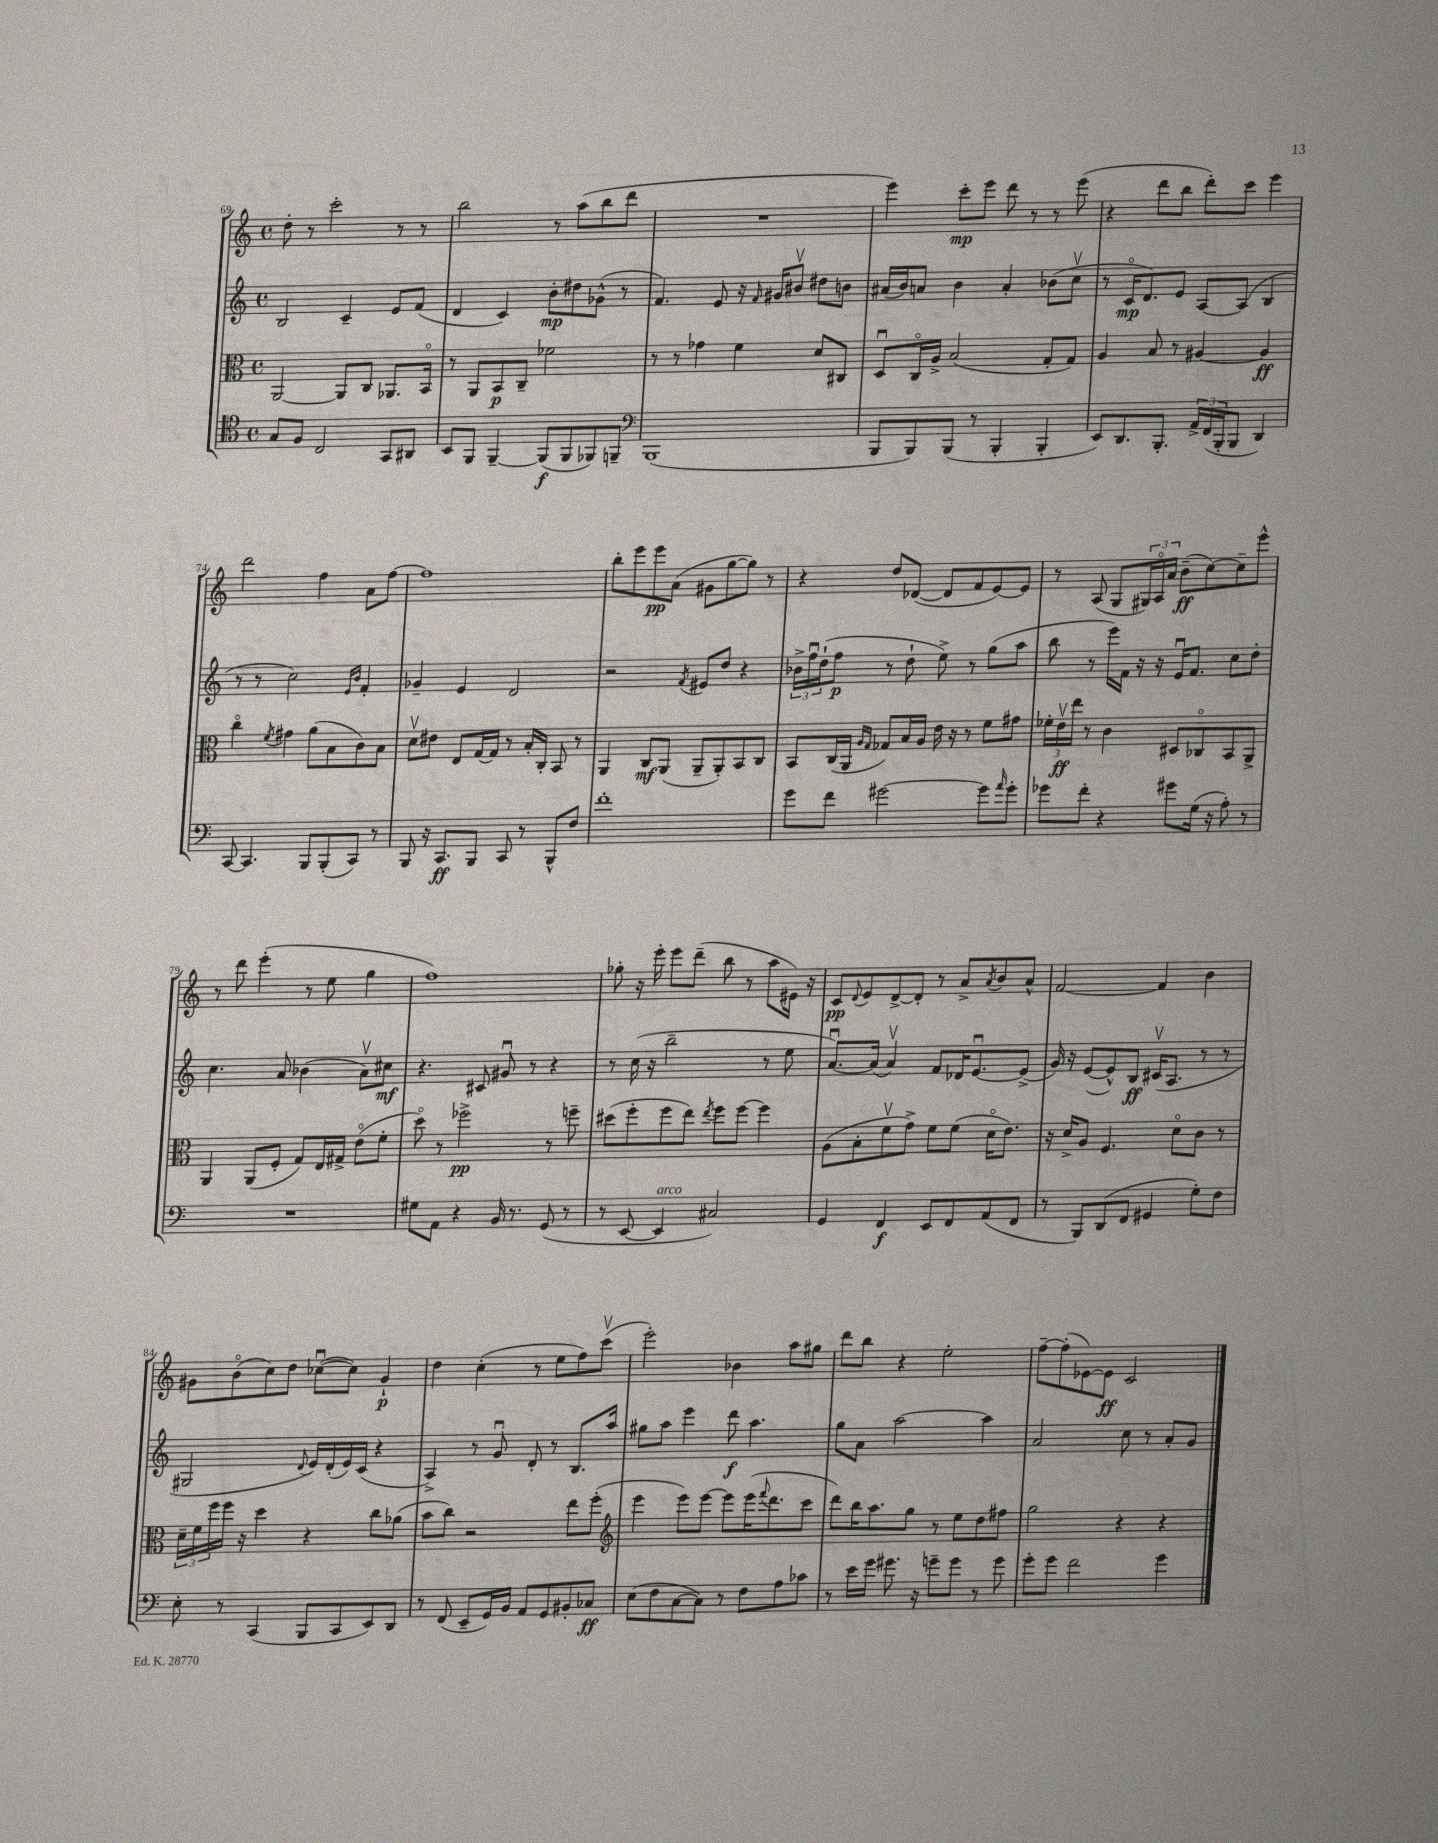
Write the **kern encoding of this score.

**kern	**dynam	**kern	**dynam	**kern	**dynam	**kern	**dynam
*part4	*part4	*part3	*part3	*part2	*part2	*part1	*part1
*staff4	*staff4	*staff3	*staff3	*staff2	*staff2	*staff1	*staff1
*clefC4	*	*clefC3	*	*clefG2	*	*clefG2	*
*k[]	*	*k[]	*	*k[]	*	*k[]	*
*M4/4	*	*M4/4	*	*M4/4	*	*M4/4	*
*met(c)	*	*met(c)	*	*met(c)	*	*met(c)	*
=69	=69	=69	=69	=69	=69	=69	=69
8G/L	.	[2AA/	.	2B/	.	8dd'\	.
8F/J	.	.	.	.	.	8r	.
2C/	.	.	.	.	.	2ccc'\	.
.	.	8AA/L]	.	4c~/	.	.	.
.	.	8C/J	.	.	.	.	.
8GG/L	.	8.AA-X/L	.	8e/L	.	8r	.
8AA#X/J	.	.	.	(8f/J	.	8r	.
.	.	16BB/Jk	.	.	.	.	.
=70	=70	=70	=70	=70	=70	=70	=70
8BB/L	.	8r	.	4d/	.	2bb\	.
8FF/J	.	8AA/L	.	.	.	.	.
[4FF~/	.	8BB/	p	4c/)	.	.	.
.	.	8C~/J	.	.	.	.	.
(8FF/L]	f	2f-X\	.	8b'\L	mp	8r	.
8FF/	.	.	.	8dd#X\	.	(8aa\L	.
8FF-X/)	.	.	.	(8g-X^^\J	.	8bb\	.
8FFn~/J	.	.	.	8r	.	8ddd\J	.
=71	=71	=71	=71	=71	=71	=71	=71
*clefF4	*	*	*	*	*	*	*
(1BBB	.	8r	.	4.f/)	.	1r	.
.	.	8r	.	.	.	.	.
.	.	4g-X\	.	.	.	.	.
.	.	.	.	8e/	.	.	.
.	.	4f\	.	16r	.	.	.
.	.	.	.	16qqf/	.	.	.
.	.	.	.	16g#X/KL	.	.	.
.	.	.	.	8b#Xv/J	.	.	.
.	.	8d/L	.	8dd#X\L	.	.	.
.	.	8C#X/J	.	8bn\J	.	.	.
=72	=72	=72	=72	=72	=72	=72	=72
8BBB/L	.	8Du/L	.	(16a#X/LL	.	4eee\)	.
.	.	.	.	16b/J)	.	.	.
8BBB/)	.	16C/L	.	8an/J	.	.	.
.	.	16A^/JJ	.	.	.	.	.
(8BBB/J	.	(2B/	.	4b\	.	8ccc'\L	mp
8r	.	.	.	.	.	8eee\J	.
4BBB'/	.	.	.	4a'/	.	8ddd\	.
.	.	.	.	.	.	8r	.
4BBB'/	.	8G'/L	.	(8b-X\L	.	8r	.
.	.	8G/J)	.	8ccv\J	.	(8eee\	.
=73	=73	=73	=73	=73	=73	=73	=73
8EE/L)	.	4A/	.	8r	.	4r	.
8.DD/	.	.	.	16c/KL	mp	.	.
.	.	.	.	8.d/)	.	.	.
.	.	8B/	.	.	.	8ddd\L	.
8.BBB'/J	.	.	.	.	.	.	.
.	.	8r	.	8e/J	.	8bb\J	.
24AA^/LL	.	[4A#X/	.	[8A/L	.	8ddd'\L)	.
(24FF/	.	.	.	.	.	.	.
24BBB'/J	.	.	.	.	.	.	.
8BBB/J	.	.	.	(8A/J]	.	8ccc\J	.
4DD/)	.	4A#/]	ff	4B/	.	4eee\	.
!!LO:LB:g=z
=74	=74	=74	=74	=74	=74	=74	=74
[8CC/	.	4cc\	.	8r	.	2ddd\	.
4.CC/]	.	.	.	8r	.	.	.
.	.	8qf/	.	.	.	.	.
.	.	4g#X\	.	2cc\)	.	.	.
8BBB/L	.	(8a\L	.	.	.	4ff\	.
(8BBB'/	.	8B\	.	.	.	.	.
.	.	.	.	16qqe/LL	.	.	.
.	.	.	.	16qqb/JJ	.	.	.
8CC/J)	.	8c\)	.	4f'/	.	8a\L	.
8r	.	8B\J	.	.	.	[8ff\J	.
=75	=75	=75	=75	=75	=75	=75	=75
8BBB/	.	8dv\L	.	4g-X~/	.	1ff]	.
16r	.	8e#X\J	.	.	.	.	.
8.CC/L	ff	.	.	.	.	.	.
.	.	8E/L	.	4e/	.	.	.
8BBB/J	.	[16G/L	.	.	.	.	.
.	.	16G/JJ]	.	.	.	.	.
8CC/	.	8r	.	2d/	.	.	.
8r	.	16B'/LL	.	.	.	.	.
.	.	16C'/JJ	.	.	.	.	.
8BBB^^/L	.	8BB/	.	.	.	.	.
8F/J	.	8r	.	.	.	.	.
=76	=76	=76	=76	=76	=76	=76	=76
1f'	.	4AA/	.	2r	.	8bb'\L	.
.	.	.	.	.	.	8eee\	.
.	.	8C/L	mf	.	.	8eee\	pp
.	.	(8AA/J	.	.	.	(8a\J	.
.	.	.	.	8qf/	.	.	.
.	.	8AA~/L	.	8e#X/L	.	8g#X\L	.
.	.	8AA'/)	.	8dd/J	.	[8gg\	.
.	.	8BB/	.	4r	.	8gg\J])	.
.	.	8C/J	.	.	.	8r	.
=77	=77	=77	=77	=77	=77	=77	=77
8g\L	.	8BB/L	.	24b-X^\LL	.	4r	.
.	.	.	.	24ffu\	.	.	.
.	.	.	.	(24dd`\J	.	.	.
8f\J	.	(16C/L	.	8ff\J	p	.	.
.	.	16AA/JJ	.	.	.	.	.
.	.	16qqA/LL	.	.	.	.	.
.	.	16qqG/JJ	.	.	.	.	.
[2g#X\	.	8G-X/L)	.	8r	.	8dd/L	.
.	.	16B/L	.	8dd`\	.	([8d-X/J	.
.	.	16A/JJ	.	.	.	.	.
.	.	16e\	.	8ee^\)	.	8d-/L]	.
.	.	16r	.	.	.	.	.
.	.	8r	.	8r	.	8f/	.
8g#\L]	.	8f\L	.	(8gg\L	.	[8e/)	.
16qqa/	.	.	.	.	.	.	.
8g#'\J	.	8g#X\J	.	8aa\J	.	8e/J]	.
=78	=78	=78	=78	=78	=78	=78	=78
8g-X\L	.	24f-X'\LL	.	8bb\	.	8r	.
.	.	24ev\	ff	.	.	.	.
.	.	24ee\JJ	.	.	.	.	.
8f'\J	.	8r	.	8r	.	(8A/	.
4r	.	4c\	.	16eee\LL)	.	8G/L	.
.	.	.	.	16f\JJ	.	.	.
.	.	.	.	16r	.	24G#X/L)	.
.	.	.	.	.	.	24A/	.
.	.	.	.	16r	.	.	.
.	.	.	.	.	.	24a/JJ	.
8g#X\L	.	8D#X/L	.	16eu/KL	.	(8b~\L	ff
.	.	.	.	8.f/J	.	.	.
(16G\Jk	.	8C-X/	.	.	.	[8cc\)	.
16r	.	.	.	.	.	.	.
8A'\)	.	8BB/	.	8cc\L	.	8cc~\]	.
8r	.	8AA^/J	.	8dd'\J	.	8eee^^\J	.
!!LO:LB:g=z
=79	=79	=79	=79	=79	=79	=79	=79
1r	.	4AA/	.	4.cc\	.	8r	.
.	.	.	.	.	.	8ddd\	.
.	.	(8AA/L	.	.	.	(4eee'\	.
.	.	8F'/J	.	8a/	.	.	.
.	.	8G/L)	.	(4b-X\	.	8r	.
.	.	16E/L	.	.	.	8ee\	.
.	.	16G#X^/JJ	.	.	.	.	.
.	.	(8e\L	.	8av\L)	.	4gg\	.
.	.	8f'\J	.	8cc#X\J	mf	.	.
=80	=80	=80	=80	=80	=80	=80	=80
8G#X\L	.	8dd\)	.	4.r	.	1ff)	.
8AA\J	.	8r	.	.	.	.	.
4r	.	2ff-X^\	pp	.	.	.	.
.	.	.	.	8c#X/	.	.	.
16BB/	.	.	.	8g#Xu/	.	.	.
8.r	.	.	.	.	.	.	.
.	.	.	.	8r	.	.	.
(8GG/	.	8r	.	4r	.	.	.
8r	.	8ffn~\	.	.	.	.	.
=81	=81	=81	=81	=81	=81	=81	=81
8r	.	(8dd#X\L	.	8r	.	8gg-X'\	.
[8EE/	.	8ff'\	.	(16cc\	.	16r	.
.	.	.	.	16r	.	16eee'\	.
!LO:TX:a:i:t=arco	!	!	!	!	!	!	!
4EE/]	.	8ff\	.	2bb~\	.	8eee\L	.
.	.	8ee\J)	.	.	.	(8ddd~\J	.
.	.	8qee/	.	.	.	.	.
2C#X/)	.	8ff\L	.	.	.	8bb\	.
.	.	[8ff\J	.	.	.	8r	.
.	.	4ff\]	.	8r	.	8aa\L	.
.	.	.	.	8ee\	.	16e#X\Jk)	.
.	.	.	.	.	.	16r	.
=82	=82	=82	=82	=82	=82	=82	=82
4GG/	.	(8A\L	.	[8.au/L)	.	8c/L	pp
.	.	.	.	.	.	8qqd/	.
.	.	8B'\	.	.	.	8e/	.
.	.	.	.	(16a/Jk]	.	.	.
4FF/	f	8fv\	.	4av/)	.	[8d^/	.
.	.	8g^\J)	.	.	.	8d'/J]	.
8EE/L	.	8f\L	.	8f/L	.	8r	.
8FF/	.	(8f\J	.	16d-X/K	.	8a^/L	.
.	.	.	.	[8.eu/	.	.	.
.	.	.	.	.	.	8qa/	.
(8AA/	.	16d\KL	.	.	.	8b/	.
.	.	8.e\J)	.	.	.	.	.
8FF/J	.	.	.	(8e^/J]	.	8a^^/J	.
=83	=83	=83	=83	=83	=83	=83	=83
8r	.	16r	.	16g/)	.	[2f/	.
.	.	16d^/KL	.	16r	.	.	.
8BBB/L)	.	8A/J	.	([8e/L	.	.	.
(8DD/	.	4.F/	.	8e^^/])	.	.	.
8FF/J	.	.	.	8B/J	ff	.	.
4GG#X/	.	.	.	(16c#Xv/KL	.	4f/]	.
.	.	.	.	8.A/J	.	.	.
.	.	8d\L	.	.	.	.	.
8G'\L)	.	8c\J	.	8r	.	4b\	.
8F\J	.	8r	.	8r	.	.	.
!!LO:LB:g=z
=84	=84	=84	=84	=84	=84	=84	=84
8E'\	.	24d~\LL	.	2G#X/	.	8g#X\L	.
.	.	24f\	.	.	.	.	.
.	.	24ff\	.	.	.	.	.
8r	.	16ff\JJ	.	.	.	(8b\	.
.	.	16r	.	.	.	.	.
(4CC/	.	4dd\	.	.	.	8cc\)	.
.	.	.	.	.	.	8dd\J	.
.	.	.	.	8qqd/	.	.	.
8BBB/L	.	4r	.	16e/LL)	.	([8cc-Xu\L	.
.	.	.	.	(16d'/	.	.	.
8CC/	.	.	.	16e/)	.	8cc-\J])	.
.	.	.	.	(16c/JJ	.	.	.
8EE/)	.	8cc\L	.	4r	.	4g#`/	p
8DD/J	.	(8a-X\J	.	.	.	.	.
=85	=85	=85	=85	=85	=85	=85	=85
8r	.	8b\L	.	4A^/)	.	4dd\	.
(8FF/	.	8cc\J)	.	.	.	.	.
8EE~/L	.	2r	.	8r	.	(4cc'\	.
16GG/L)	.	.	.	8gu/	.	.	.
16BB/JJ	.	.	.	.	.	.	.
8AA/L	.	.	.	8d'/	.	8r	.
8GG/	.	.	.	8r	.	8ee\L	.
8BB#X'/	.	8ee\L	.	8.B/L	.	8ff\)	.
8C-X/J	ff	(8ff'\J	.	.	.	(8cccv\J	.
.	.	.	.	16aa/Jk	.	.	.
=86	=86	=86	=86	=86	=86	=86	=86
*	*	*clefG2	*	*	*	*	*
(8E\L	.	4eee\	.	8gg#X\L	.	2eee'\)	.
8F\	.	.	.	8aa\J	.	.	.
[8C\	.	8eee\L)	.	4eee\	.	.	.
8C\J])	.	[8eee\J	.	.	.	.	.
8r	.	8eee\L]	.	8ddd\	f	4b-X\	.
8F\L	.	(16eee\K	.	4.aa\	.	.	.
.	.	8qqfff/	.	.	.	.	.
.	.	8.ddd\	.	.	.	.	.
8A\	.	.	.	.	.	8aa\L	.
8c-X\J	.	8ccc\J	.	.	.	8gg#X\J	.
=87	=87	=87	=87	=87	=87	=87	=87
8r	.	8ddd\L)	.	8gg\L	.	8ddd\L	.
16e\LL	.	16bb\K	.	8a\J	.	8bb\J	.
16g\JJ	.	8.aa\	.	.	.	.	.
8.g#X\	.	.	.	[2aa\	.	4r	.
.	.	8gg\J	.	.	.	.	.
16r	.	.	.	.	.	.	.
8gn~\L	.	8r	.	.	.	2ee'\	.
8g\J	.	8ee\L	.	.	.	.	.
8r	.	8dd\	.	4aa\]	.	.	.
8g\	.	8ff#X\J	.	.	.	.	.
=88	=88	=88	=88	=88	=88	=88	=88
8g'\L	.	2gg\	.	2a/	.	[8ff~\L	.
8g\J	.	.	.	.	.	(8ff'\]	.
2f\	.	.	.	.	.	[8e-X\)	.
.	.	.	.	.	.	8e-\J]	ff
.	.	4r	.	8cc\	.	2c/	.
.	.	.	.	8r	.	.	.
4g\	.	4r	.	8a'/L	.	.	.
.	.	.	.	8g/J	.	.	.
==	==	==	==	==	==	==	==
*-	*-	*-	*-	*-	*-	*-	*-
